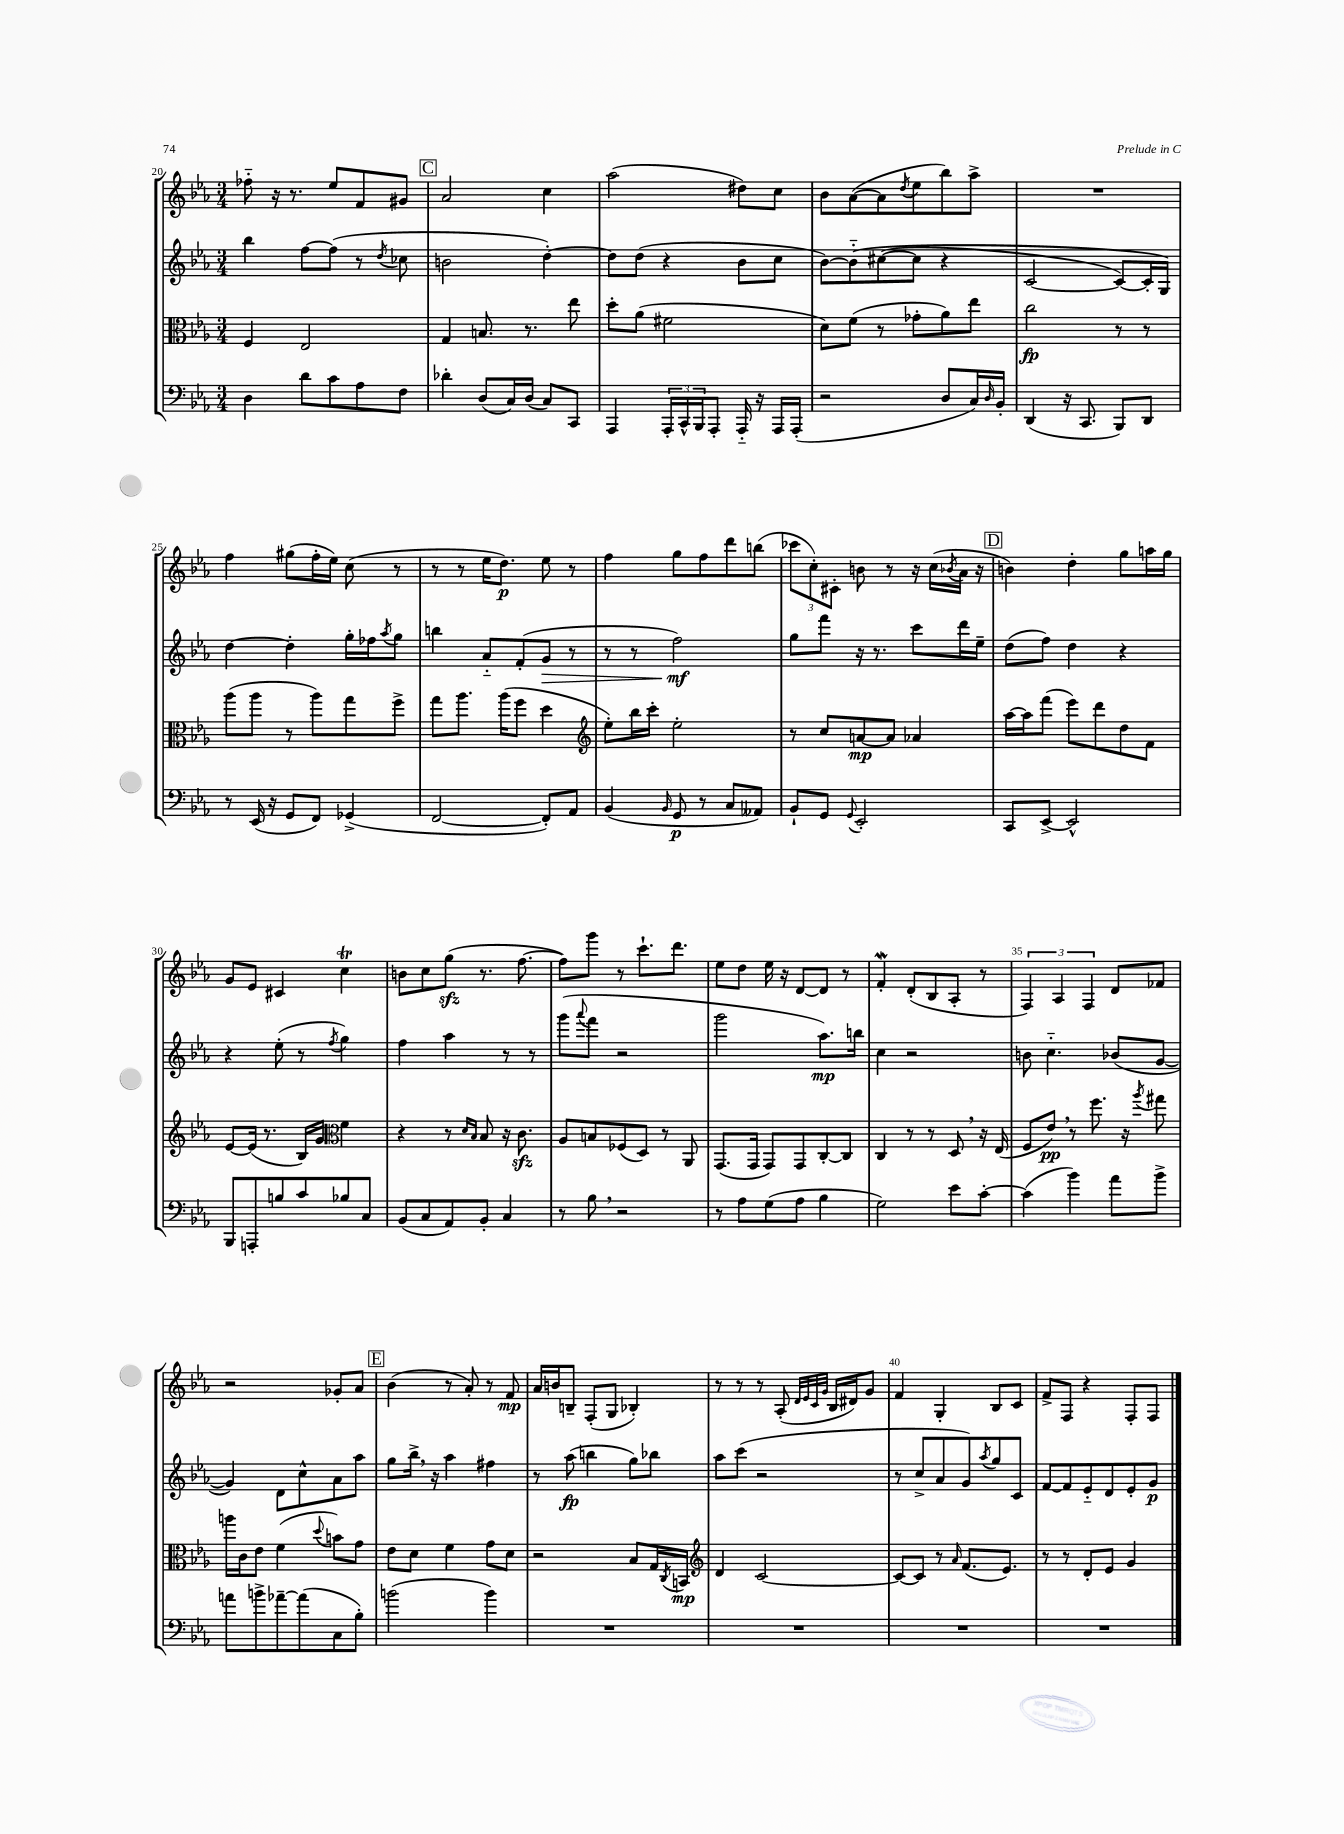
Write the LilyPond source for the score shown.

<<
\new StaffGroup <<
\new Staff = "s0" {
    \clef treble \key ees \major \numericTimeSignature \time 3/4
    fes''8-_ r16 r8. ees''8 f'8 gis'8 |
    \mark \markup { \box "C" } aes'2 c''4 |
    aes''2( dis''8) c''8 |
    bes'8 aes'8~( aes'8 \acciaccatura { d''8 } ees''8 bes''8) aes''8-> |
    R2. |
    f''4 gis''8( f''16-. ees''16) c''8( r8 |
    r8 r8 ees''16 d''8.\p) ees''8 r8 |
    f''4 g''8 f''8 d'''8 b''8( |
    \tuplet 3/2 { ces'''8 c''8-.) cis'8-. } b'8 r8 r16 c''16( \acciaccatura { bes'8 } aes'16 r16 |
    \mark \markup { \box "D" } b'4) d''4-. g''8 a''16 g''16 |
    g'8 ees'8 cis'4 c''4\trill |
    b'8 c''8 g''8\sfz( r8. f''8.~ |
    f''8) g'''8 r8 c'''8.-! d'''8. |
    ees''8 d''8 ees''16 r16 d'8~ d'8 r8 |
    f'4-.\mordent d'8-.( bes8 aes8-. r8 |
    \tuplet 3/2 { f4) aes4 f4 } d'8 fes'8 |
    r2 ges'8-. aes'8 |
    \mark \markup { \box "E" } bes'4( r8 aes'8-.) r8 f'8\mp |
    aes'16 b'16 b8-- f8-.( g8 bes4-.) |
    r8 r8 r8 aes8-.( \grace { d'32 ees'32 c'32 g'32 } bes16 dis'16) g'8 |
    f'4 g4-. bes8 c'8 |
    f'8-> f8 r4 f8-. f8 \bar "|." |
}
\new Staff = "s1" {
    \clef treble \key ees \major \numericTimeSignature \time 3/4
    bes''4 f''8~ f''8( r8 \acciaccatura { d''8 } ces''8 |
    \mark \markup { \box "C" } b'2 d''4~-.) |
    d''8 d''8( r4 bes'8 c''8 |
    bes'8~) bes'8-_\( cis''8~( cis''8 r4 |
    c'2~ c'8~) c'16-. g16\) |
    d''4~ d''4-. g''16-. fes''16 \acciaccatura { aes''8 } g''8 |
    b''4 aes'8-_ f'8-.( g'8\> r8 |
    r8 r8 f''2\mf\!) |
    g''8 f'''8 r16 r8. c'''8 d'''16 ees''16-- |
    \mark \markup { \box "D" } d''8( f''8) d''4 r4 |
    r4 ees''8-.( r8 \acciaccatura { f''8 } g''4) |
    f''4 aes''4 r8 r8 |
    g'''8( \appoggiatura { aes'''8 } f'''8 r2 |
    g'''2 aes''8.\mp) b''16 |
    c''4 r2 |
    b'8 c''4.-_ bes'8( g'8~ |
    g'4) d'8 c''8-^ aes'8 aes''8 |
    \mark \markup { \box "E" } g''8 bes''16-> \breathe r16 aes''4 fis''4 |
    r8 aes''8\fp( b''4 g''8) bes''8 |
    aes''8 c'''8( r2 |
    r8 c''8-> aes'8 g'8) \acciaccatura { aes''8 } g''8 c'8 |
    f'8~ f'8 ees'8-_ d'8 ees'8-. g'8\p \bar "|." |
}
\new Staff = "s2" {
    \clef alto \key ees \major \numericTimeSignature \time 3/4
    f4 ees2 |
    \mark \markup { \box "C" } g4 b8. r8. ees''8 |
    d''8-. aes'8( fis'2 |
    d'8) f'8( r8 ges'8-. aes'8) ees''8 |
    c''2\fp r8 r8 |
    aes''8( aes''8 r8 aes''8) g''8 f''8-> |
    g''8 aes''8. aes''16( f''8 d''4 |
    \clef treble ees''8-.) bes''16 c'''16-. ees''2-. |
    r8 c''8 a'8~\mp a'8 aes'4 |
    \mark \markup { \box "D" } aes''16~ aes''16 f'''8( ees'''8) d'''8 d''8 f'8 |
    ees'8~ ees'16( r8. bes16) g'16 \clef alto f'4 |
    r4 r8 \grace { d'16 bes16 } bes8 r16 c'8.\sfz |
    aes8 b8 fes8( d8) r8 aes,8 |
    g,8.( g,16 g,8) g,8 c8~-. c8 |
    c4 r8 r8 d8 \breathe r16 ees16( |
    f8 ees'8\pp) \breathe r8 f''8. r16 \acciaccatura { aes''8 } gis''8 |
    a''16 c'16 ees'8 f'4( \appoggiatura { d''8 } b'8) g'8 |
    \mark \markup { \box "E" } ees'8 d'8 f'4 g'8 d'8 |
    r2 bes8 g16 \acciaccatura { c8 } b,16\mp |
    \clef treble d'4 c'2~ |
    c'8~ c'8 r8 \grace { aes'16 } f'8.( ees'8.) |
    r8 r8 d'8-. ees'8 g'4 \bar "|." |
}
\new Staff = "s3" {
    \clef bass \key ees \major \numericTimeSignature \time 3/4
    d4 d'8 c'8 aes8 f8 |
    \mark \markup { \box "C" } des'4-. d8( c16) d16( c8) c,8 |
    aes,,4 \tuplet 3/2 { aes,,16-. c,16-^ bes,,16 } aes,,8-. aes,,16-_ r16 aes,,16 aes,,16-.( |
    r2 d8 c16) \grace { d16 } bes,16-. |
    d,4( r16 c,8. bes,,8) d,8 |
    r8 ees,16( r16 g,8 f,8) ges,4->( |
    f,2~ f,8-.) aes,8 |
    bes,4( \grace { bes,16 } g,8\p r8 c8 aeses,8) |
    bes,8-! g,8 \appoggiatura { g,8 } ees,2-. |
    \mark \markup { \box "D" } c,8 ees,8~-> ees,2-^ |
    bes,,8 a,,8-. b8 c'8 bes8 c8 |
    bes,8( c8 aes,8) bes,8-. c4 |
    r8 bes8 \breathe r2 |
    r8 aes8 g8( aes8 bes4 |
    g2) ees'8 c'8~-. |
    c'4( bes'4) aes'8 bes'8-> |
    a'8 b'8-> aes'8~-- aes'8( c8 bes8-.) |
    \mark \markup { \box "E" } b'2( b'4) |
    R2. |
    R2. |
    R2. |
    R2. \bar "|." |
}
>>
>>
\layout { \context { \Score currentBarNumber = #20 \override BarNumber.break-visibility = ##(#f #t #t) barNumberVisibility = #(every-nth-bar-number-visible 5) } }
